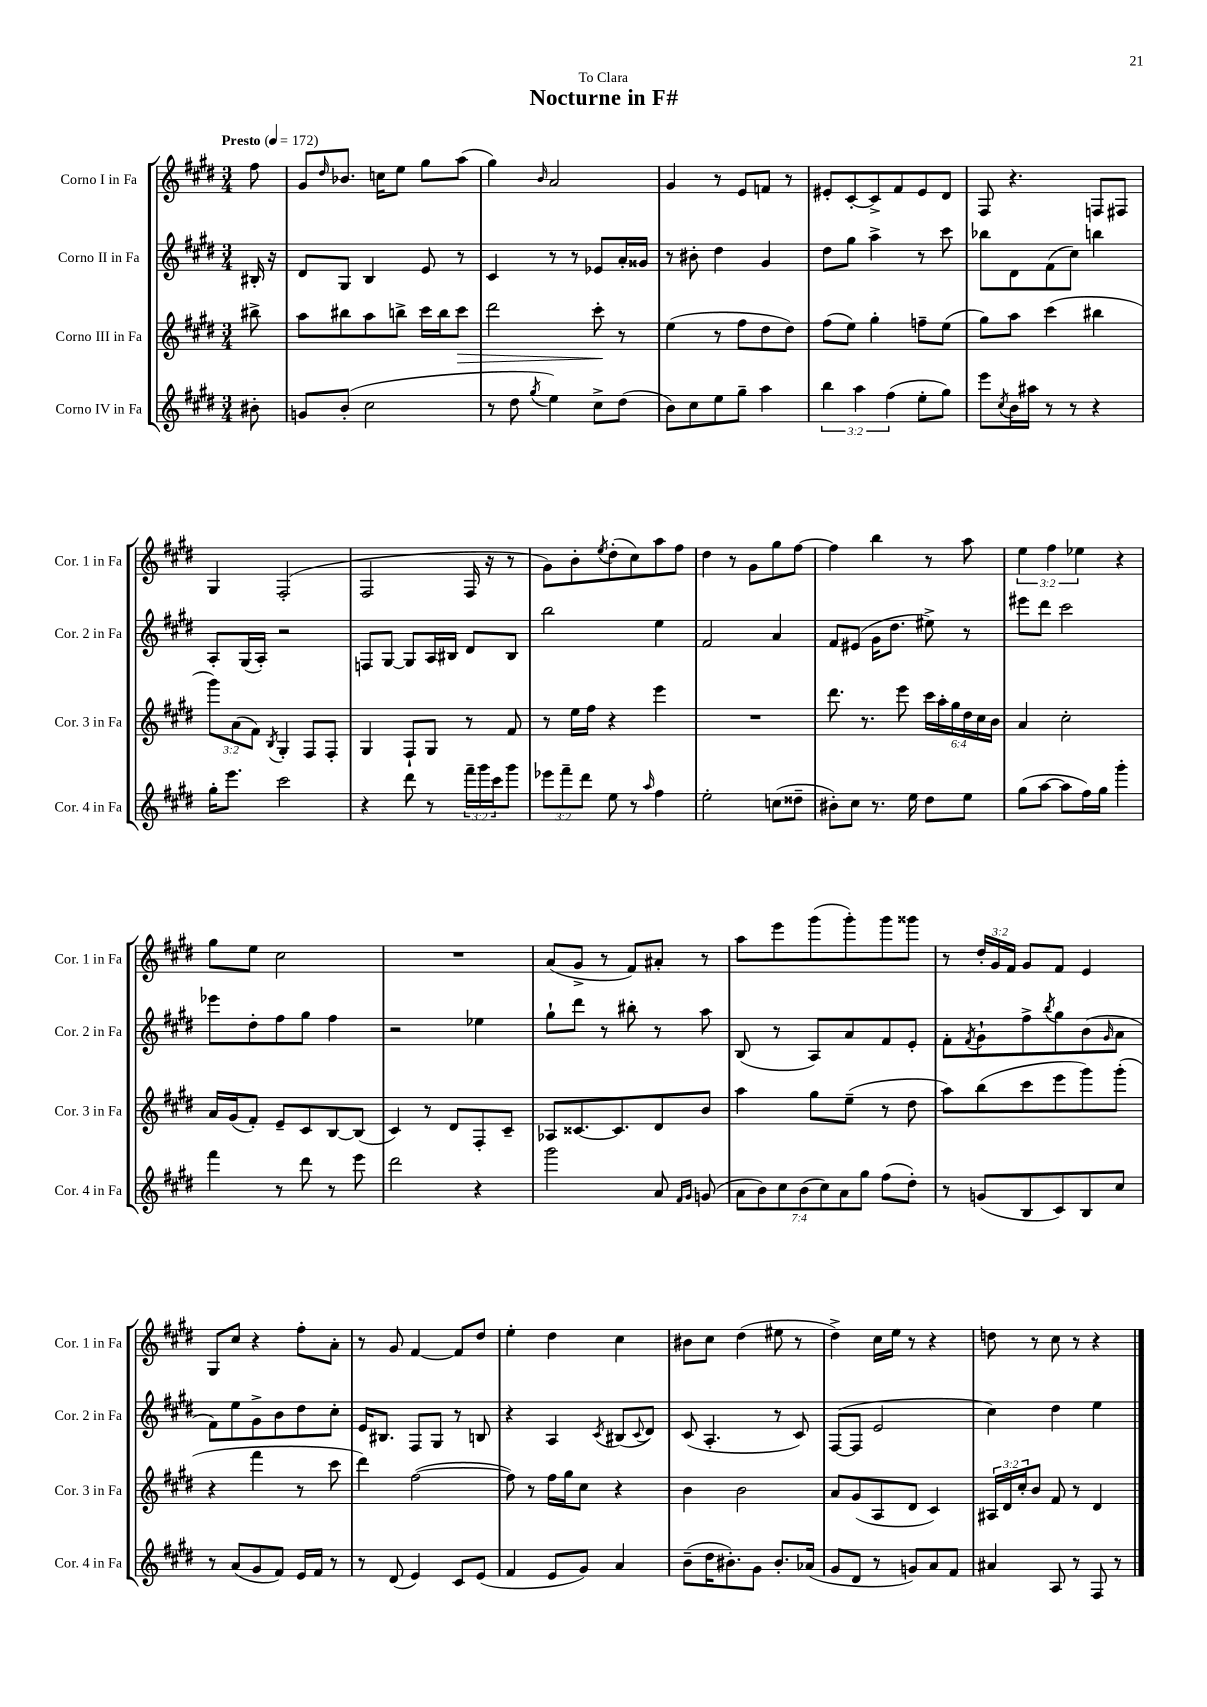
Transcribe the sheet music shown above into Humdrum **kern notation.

**kern	**kern	**kern	**kern
*staff4	*staff3	*staff2	*staff1
*clefG2	*clefG2	*clefG2	*clefG2
*k[f#c#g#d#]	*k[f#c#g#d#]	*k[f#c#g#d#]	*k[f#c#g#d#]
*M3/4	*M3/4	*M3/4	*M3/4
*MM172	*MM172	*MM172	*MM172
8b#'	8bb#^	16B#'	8ff#
.	.	16r	.
=	=	=	=
8g	8aa	8d#	8g#
.	.	.	16qqdd#
(8b'	8bb#	8G#	8.b-
2cc#	8aa	4B	.
.	.	.	16cc
.	8bb^	.	8ee
.	16ccc#	8e	8gg#
.	16bb	.	.
.	8ccc#	8r	(8aa
=	=	=	=
8r	2ddd#	4c#	4gg#)
8dd#	.	.	.
8qgg#	.	.	16qqb
4ee)	.	8r	2a
.	.	8r	.
8cc#^	8ccc#'	8e-	.
(8dd#	8r	16a'	.
.	.	16g##	.
=	=	=	=
8b)	(4ee	8r	4g#
8cc#	.	8b#'	.
8ee	8r	4dd#	8r
8gg#~	8ff#	.	8e
4aa	8dd#	4g#	8f
.	8dd#)	.	8r
=	=	=	=
6bb	(8ff#	8dd#	8e#'
.	8ee)	8gg#	[8c#'
6aa	.	.	.
.	4gg#'	4aa^	8c#^]
(6ff#	.	.	.
.	.	.	8f#
8ee'	8ff~	8r	8e#
8gg#)	(8ee	8ccc#	8d#
=	=	=	=
8eee	8gg#)	8bb-	8F#
8qcc#	.	.	.
16b	8aa	8d#	4.r
16aa#	.	.	.
8r	(4ccc#	(8f#	.
8r	.	8cc#)	.
4r	4bb#	4bb	8F
.	.	.	8F#
=	=	=	=
16gg#'	12ggg#)	8A'	4G#
8.eee	.	.	.
.	(12a	.	.
.	.	(16G#	.
.	12f#)	.	.
.	.	16A')	.
.	8qB	.	.
2ccc#	4G#'	2r	(2F#'
.	8F#	.	.
.	8F#'	.	.
=	=	=	=
4r	4G#	8F	2F#
.	.	[8G#	.
8ddd#	8F#`	8G#]	.
8r	8G#	16A	.
.	.	16B#	.
24fff#~	8r	8d#	16F#
24ggg#	.	.	.
.	.	.	16r
24ccc#	.	.	.
8ggg#	8f#	8B#	8r
=	=	=	=
12eee-	8r	2bb	8g#)
12fff#~	.	.	.
.	16ee	.	8b'
12ddd#	.	.	.
.	16ff#	.	.
.	.	.	8qee
8ee	4r	.	(8dd#'
8r	.	.	8cc#)
16qqaa	.	.	.
4ff#	4eee	4ee	8aa
.	.	.	8ff#
=	=	=	=
2ee'	2.r	2f#	4dd#
.	.	.	8r
.	.	.	8g#
(8cc	.	4a	8gg#
8dd##~	.	.	[8ff#
=	=	=	=
8b#')	8.ddd#	8f#	4ff#]
8cc#	.	(8e#	.
.	8.r	.	.
8.r	.	16g#	4bb
.	.	8.dd#	.
.	8eee	.	.
16ee	.	.	.
8dd#	24ccc#	8ee#^)	8r
.	24aa'	.	.
.	24gg#	.	.
8ee	24dd#	8r	8aa
.	24cc#	.	.
.	24b	.	.
=	=	=	=
(8gg#	4a	8eee#	6ee
[8aa	.	8ddd#	.
.	.	.	6ff#
8aa]	2cc#'	2ccc#	.
.	.	.	6ee-
16ff#)	.	.	.
16gg#	.	.	.
4ggg#'	.	.	4r
=	=	=	=
4fff#	16a	8eee-	8gg#
.	(16g#	.	.
.	8f#')	8dd#'	8ee
8r	8e~	8ff#	2cc#
8ddd#	8c#	8gg#	.
8r	[8B	4ff#	.
8eee	(8B]	.	.
=	=	=	=
2ddd#	4c#)	2r	2.r
.	8r	.	.
.	8d#	.	.
4r	8F#'	4ee-	.
.	8c#~	.	.
=	=	=	=
2ggg#	8A-	8gg#`	(8a
.	[8.c##	8ddd#	8g#^
.	.	8r	8r
.	8.c##]	.	.
.	.	8bb#'	8f#)
8a	8d#	8r	8a#'
16qqf#	.	.	.
16qqg#	.	.	.
(8g	8b	8aa	8r
=	=	=	=
14a	4aa	(8B	8aa
14b)	.	.	.
.	.	8r	8eee
14cc#	.	.	.
(14b	.	.	.
.	8gg#	8A)	(8ggg#
14cc#)	.	.	.
14a	.	.	.
.	(8ee~	8a	8ggg#')
14gg#	.	.	.
(8ff#	8r	8f#	8ggg#
8dd#')	8dd#	8e'	8ggg##
=	=	=	=
8r	8aa)	8f#'	8r
.	.	8qf#	.
(8g	(8bb	8g#`	24dd#'
.	.	.	24g#
.	.	.	24f#
8B	8ccc#	8ff#^	8g#
.	.	8qbb	.
8c#)	8eee	8gg#	8f#
8B	8ggg#)	(8b	4e
.	.	16qqg#	.
8cc#	(8ggg#'	8a	.
=	=	=	=
8r	4r	8f#)	8G#
(8a	.	8ee	8cc#
8g#	4fff#	8g#^	4r
8f#)	.	8b	.
16e	8r	8dd#	8ff#'
16f#	.	.	.
8r	8ccc#	8cc#'	8a'
=	=	=	=
8r	4ddd#)	16e	8r
.	.	8.B#	.
(8d#	.	.	8g#
4e)	([2ff#	8F#	[4f#
.	.	8G#	.
8c#	.	8r	8f#]
(8e	.	8B	8dd#
=	=	=	=
4f#	8ff#])	4r	4ee'
.	8r	.	.
8e	16ff#	4A	4dd#
.	16gg#	.	.
8g#)	8cc#	.	.
.	.	8qc#	.
4a	4r	(8B#	4cc#
.	.	8qqc#	.
.	.	8d#)	.
=	=	=	=
(8b~	4b	(8c#	8b#
16dd#	.	4.A'	8cc#
8.b#')	.	.	.
.	2b	.	(4dd#
8g#	.	.	.
8.b#'	.	8r	8ee#
.	.	8c#)	8r
(16a-	.	.	.
=	=	=	=
8g#	8a	([8F#	4dd#^)
8d#	(8g#	8F#]	.
8r	8A	2e	16cc#
.	.	.	16ee
8g)	8d#	.	8r
8a	4c#)	.	4r
8f#	.	.	.
=	=	=	=
4a#	24A#	4cc#)	8dd
.	24d#	.	.
.	24cc#'	.	.
.	8b	.	8r
8A	8f#	4dd#	8cc#
8r	8r	.	8r
8F#	4d#	4ee	4r
8r	.	.	.
==	==	==	==
*-	*-	*-	*-
